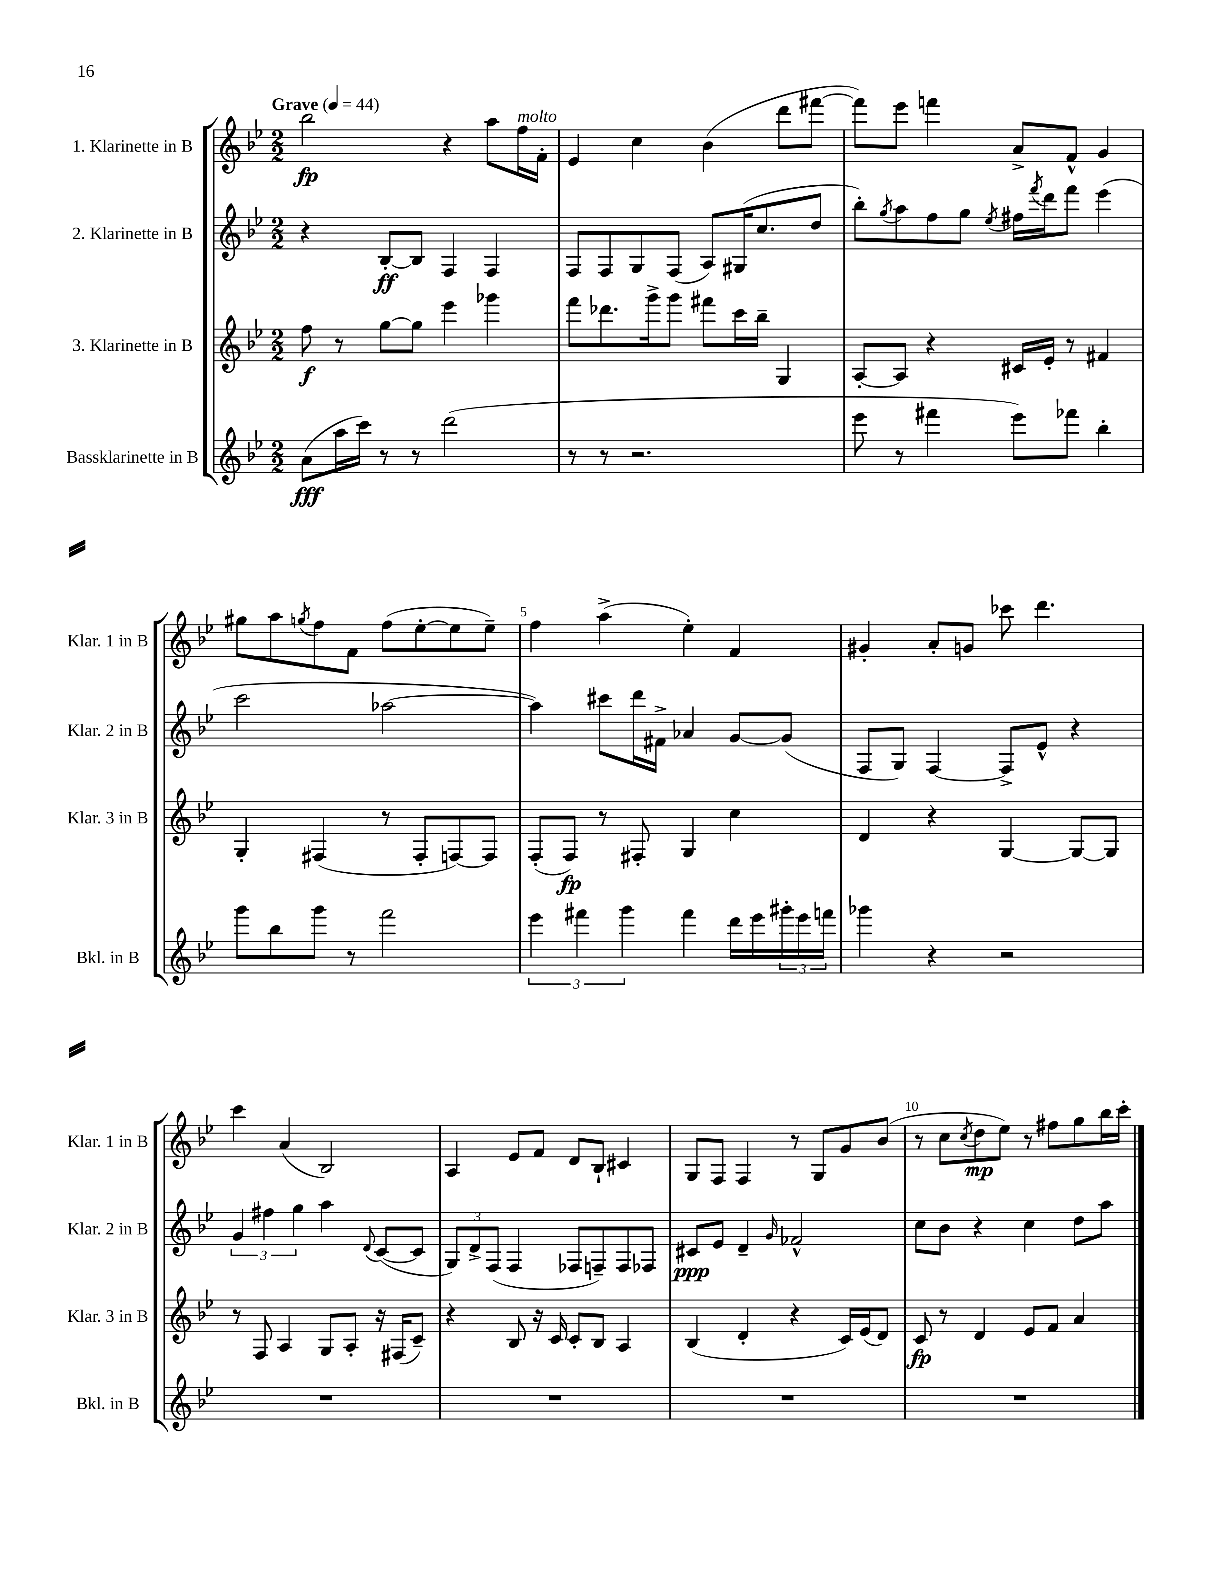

**kern	**kern	**kern	**kern
*staff4	*staff3	*staff2	*staff1
*clefG2	*clefG2	*clefG2	*clefG2
*k[b-e-]	*k[b-e-]	*k[b-e-]	*k[b-e-]
*M2/2	*M2/2	*M2/2	*M2/2
*MM44	*MM44	*MM44	*MM44
(8a	8ff	4r	2bb-
16aa	8r	.	.
16ccc)	.	.	.
8r	[8gg	[8B-'	.
8r	8gg]	8B-]	.
(2ddd	4eee-	4F	4r
.	4ggg-	4F	8aa
.	.	.	16ff
.	.	.	16f'
=	=	=	=
8r	8fff	8F	4e-
8r	8.ddd-	8F	.
2.r	.	8G	4cc
.	16ggg^	.	.
.	8ggg	(8F	.
.	8fff#	8A)	(4b-
.	16ccc	(16G#	.
.	16bb-~	8.cc	.
.	4G	.	8ddd
.	.	8dd	[8fff#
=	=	=	=
8eee-	[8A'	8bb-')	8fff#])
.	.	8qgg	.
8r	8A]	8aa	8eee-
4fff#	4r	8ff	4fff
.	.	8gg	.
.	.	8qee-	.
8eee-)	16c#	16ff#	8a^
.	.	8qfff	.
.	16e-'	16ddd	.
8fff-	8r	8fff	8f^^
4bb-'	4f#	(4eee-	4g
=	=	=	=
8ggg	4G'	2ccc	8gg#
8bb-	.	.	8aa
.	.	.	8qgg
8ggg	(4F#	.	8ff
8r	.	.	8f
2fff	8r	[2aa-	(8ff
.	8F#'	.	[8ee-'
.	[8F)	.	8ee-]
.	8F]	.	8ee-~)
=	=	=	=
6eee-	(8F'	4aa-])	4ff
.	8F)	.	.
6fff#	.	.	.
.	8r	8ccc#	(4aa^
6ggg	.	.	.
.	8F#'	16ddd	.
.	.	16f#^	.
4fff#	4G	4a-	4ee-')
16ddd	4cc	[8g	4f
16eee-	.	.	.
24ggg#'	.	(8g]	.
24eee-	.	.	.
24fff	.	.	.
=	=	=	=
4ggg-	4d	8F	4g#'
.	.	8G)	.
4r	4r	[4F	8a'
.	.	.	8g
2r	[4G	8F^]	8ccc-
.	.	8e-^^	4.ddd
.	8G_	4r	.
.	8G]	.	.
=	=	=	=
1r	8r	6g	4ccc
.	8F	.	.
.	.	6ff#	.
.	4A	.	(4a
.	.	6gg	.
.	8G	4aa	2B-)
.	8A'	.	.
.	.	8qqd	.
.	16r	([8c	.
.	(16F#	.	.
.	8c~)	8c]	.
=	=	=	=
1r	4r	12G)	4A
.	.	12d^	.
.	.	(12F	.
.	8B-	4F	8e-
.	16r	.	8f
.	16c	.	.
.	8c'	8F-	8d
.	8B-	8F~)	8B-`
.	4A	8F	4c#
.	.	8F-	.
=	=	=	=
1r	(4B-	8c#	8G
.	.	8e-	8F
.	4d'	4d~	4F
.	.	16qqg	.
.	4r	2f-^^	8r
.	.	.	8G
.	16c)	.	8g
.	(16e-	.	.
.	8d)	.	(8b-
=	=	=	=
1r	8c	8cc	8r
.	8r	8b-	8cc
.	.	.	8qcc
.	4d	4r	8dd
.	.	.	8ee-)
.	8e-	4cc	8r
.	8f	.	8ff#
.	4a	8dd	8gg
.	.	8aa	16bb-
.	.	.	16ccc'
==	==	==	==
*-	*-	*-	*-
